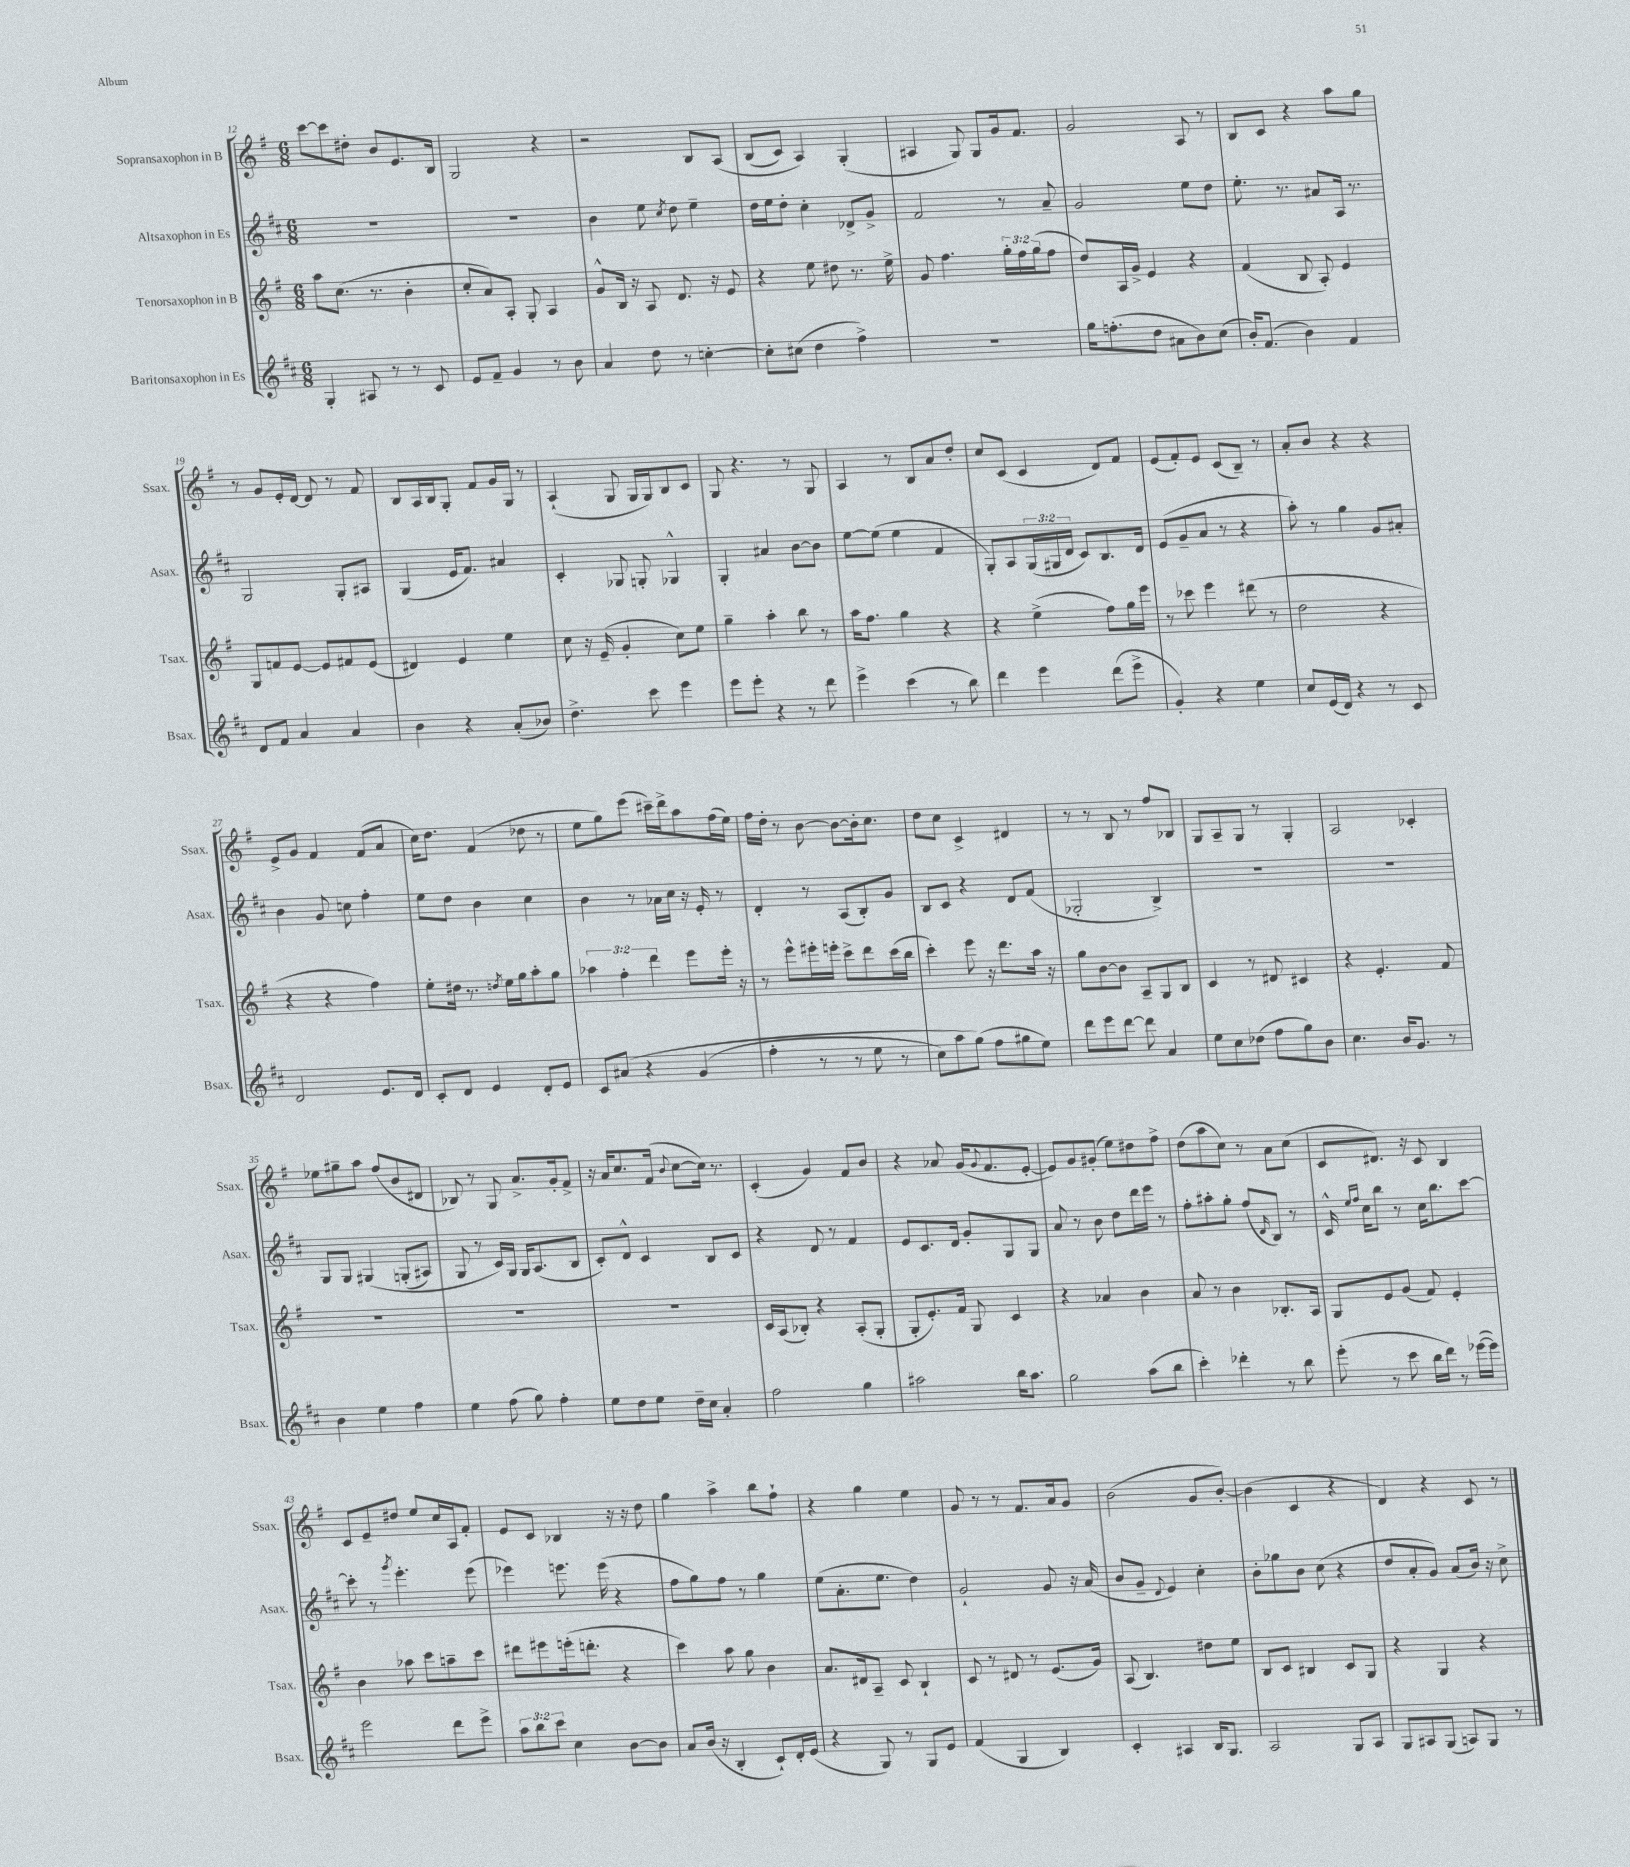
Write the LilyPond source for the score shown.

<<
\new StaffGroup <<
\new Staff = "s0" \with { instrumentName = "Sopransaxophon in B" shortInstrumentName = "Ssax." } {
    \clef treble \key g \major \numericTimeSignature \time 6/8
    c'''8~ c'''8 dis''8-. b'8 e'8. b16 |
    g2 r4 |
    r2 b8 a8\( |
    b8( c'8) a4\) g4-.( |
    ais4 g8) g8 g'16 fis'8. |
    g'2 a8 r8 |
    b8 c'8 r4 a''8 g''8 |
    r8 g'8 e'16-. d'16~ d'8 r8 fis'8 |
    b8 a16 b16 g8-. fis'8 g'16 g16 r8 |
    a4-!( g8 g16 g16) b8 c'8 |
    g8 r4. r8 g8 |
    a4 r8 b8 a'8 d''8-. |
    c''8 c'8( c'4 d'8) fis'8 |
    e'8( fis'8-.) e'8 c'8( b8--) r8 |
    a'8-. b'8 r4 r4 |
    e'8-> g'8 fis'4 fis'8( a'8 |
    c''16) d''8. fis'4( des''8 r8 |
    e''8 g''8) e'''8( cis'''16--) d'''16-> a''8 fis''16( e''16) |
    fis''16 d''16-. r8 b'8~ b'8~ b'16-. c''8. |
    d''8 c''8 c'4-> dis'4 |
    r8 r8 b8 r8 fis''8 bes8 |
    g8 a8-- g8 r8 g4-. |
    a2 ces'4-. |
    ees''8 gis''8-- a''8 fis''8( b'8 dis'8 |
    bes8) r8 g8 a'8.-> g'16-. fis'8-> |
    r16 a'16 c''8. fis'16( \appoggiatura { b'8 } c''8~ c''16) r8. |
    c'4-.( g'4) fis'8 b'8 |
    r4 aes'8 g'16( \appoggiatura { g'8 } fis'8. e'8~-. |
    e'8) g'8 gis'8-.( e''8) dis''8 fis''8-> |
    d''8( a''8 c''8) r8 a'8 c''8( |
    c'8 dis'8.) r16 c'8 b4 |
    c'8 e'8-- dis''8 e''8 c''16 a16 fis'8-. |
    e'8 c'8 bes4 r16 r16 d''8 |
    g''4 a''4-> b''8 fis''8-! |
    r4 g''4 e''4 |
    g'8 r8 r8 fis'8. a'16 g'8 |
    b'2( g'8 b'8~-.) |
    b'4( c'4 r4 |
    d'4) r4 c'8 r8 \bar "|." |
}
\new Staff = "s1" \with { instrumentName = "Altsaxophon in Es" shortInstrumentName = "Asax." } {
    \clef treble \key d \major \numericTimeSignature \time 6/8 \override Staff.TupletNumber.text = #tuplet-number::calc-fraction-text
    R2. |
    R2. |
    b'4 e''8 \acciaccatura { cis''8 } d''8 e''4-- |
    d''16 e''16 d''8-. cis''4-. des'8-> g'8-> |
    fis'2 r8 a'8-- |
    g'2 e''8 d''8 |
    e''8.-. r8. ais'8 a16 r8. |
    g2 g8-. ais8 |
    g4( e'16 fis'8.) ais'4 |
    cis'4-. ges8 g8-. ges4-^ |
    g4-. ais'4 b'8~ b'8 |
    e''8~ e''8( e''4 fis'4 |
    g8-.) a8 \tuplet 3/2 { g16( gis16 d'16 } cis'8) b8. d'16 |
    e'8( g'8-- a'8 r8 r4 |
    a''8-.) r8 g''4 g'8 ais'8-. |
    b'4 g'8 c''8 fis''4-. |
    e''8 d''8 b'4 cis''4 |
    b'4 r8 aes'16 cis''16 r16 e'16-. r8 |
    d'4-. r8 a8( b8-.) g'8 |
    b8 cis'8 r4 d'8 fis'8( |
    ges2-. b4->) |
    R2. |
    R2. |
    g8 g8 gis4\( g8-.( ais8) |
    g8 r8 cis'16\) g16 g16 a8.( b8 |
    cis'8-.) d'8-^ cis'4 b8 cis'8 |
    r4 d'8 r8 fis'4 |
    e'8 cis'8. d'16 g'8-. g8 g8 |
    a'8 r8 b'8 d''8 d'''16 e'''16 r8 |
    fis''8-. ais''8-. g''8-. fis''8( \grace { d'16 } b8) r8 |
    cis'16-^ \grace { e''16 fis''16 } cis''16 b''8 r8 cis''16 b''8. cis'''8~ |
    cis'''8-. r8 \acciaccatura { g'''8 } e'''4.-. e'''8( |
    ees'''4) e'''8. e'''16( r4 |
    fis''8 g''8) fis''8 r8 g''4 |
    e''8( a'8.-. e''8. d''4) |
    g'2-! g'8 r16 a'16( |
    b'8 g'8-- \appoggiatura { d'8 } e'4) cis''4-. |
    b'8-. ges''8 b'8 cis''8( r4 |
    d''8 a'8-. g'8) a'8( b'16) r16 cis''8-> \bar "|." |
}
\new Staff = "s2" \with { instrumentName = "Tenorsaxophon in B" shortInstrumentName = "Tsax." } {
    \clef treble \key g \major \numericTimeSignature \time 6/8 \override Staff.TupletNumber.text = #tuplet-number::calc-fraction-text
    a''8 c''8.( r8. b'4-. |
    c''8-. a'8) a8-. g8-. a4 |
    g'8-^ b16 r16 a8 d'8. r16 e'8 |
    r4 e''8 dis''8 r8. e''16-> |
    g'8 fis''4. \tuplet 3/2 { g''16-. fis''16 g''16( } fis''8 |
    d''8) a16 g'16-> e'4 r4 |
    fis'4( b8 a8-.) e'4 |
    g8 f'8 e'8~ e'8 fis'8 e'8( |
    dis'4) e'4 e''4 |
    c''8 r16 e'16--( g'4-. c''8) e''8 |
    g''4-- a''4-. b''8 r8 |
    a''16 fis''8. g''4 r4 |
    r4 e''4->( fis''8) g''16 e'''16 |
    r8 ces'''8 e'''4 dis'''8( r8 |
    d''2 r4 |
    r4 r4 fis''4) |
    e''8-. dis''16 r8. \acciaccatura { d''8 } e''16 g''16 a''8-. g''8 |
    \tuplet 3/2 { aes''4 fis''4-. d'''4 } e'''8 e'''16-. r16 |
    r8 e'''8-^ eis'''16-. e'''16-. c'''8-> d'''8 c'''16( b''16 |
    c'''4-.) e'''8 r16 d'''8. a''16 r16 |
    g''8 b'8~ b'8 a8-- g8 b8 |
    c'4 r8 dis'8 cis'4 |
    r4 e'4.-. fis'8 |
    R2. |
    R2. |
    R2. |
    c'16 a16( bes8-.) r4 a8-.( g8-. |
    g8-. e'8.-.) fis'16 g8 c'4 |
    r4 aes'4 b'4 |
    a'8 r8 b'4 bes8.-. a16 |
    g8 e'8 g'8( fis'8) e'4-. |
    b'4 aes''8 c'''8 a''8-- c'''8 |
    dis'''8 eis'''8 e'''16-.( d'''8.-. r4 |
    c'''4) a''8 g''8 b'4 |
    a'8. dis'16 a8-- c'8 b4-! |
    c'8 r8 dis'8 r8 e'8.( g'16) |
    a8( b4.) dis''8 e''8 |
    b8 c'8 bis4 c'8 g8 |
    r4 g4 r4 \bar "|." |
}
\new Staff = "s3" \with { instrumentName = "Baritonsaxophon in Es" shortInstrumentName = "Bsax." } {
    \clef treble \key d \major \numericTimeSignature \time 6/8 \override Staff.TupletNumber.text = #tuplet-number::calc-fraction-text
    g4-. ais8 r8 r8 cis'8 |
    e'8 fis'8-- g'4 r8 b'8 |
    a'4 d''8 r8 c''4~-. |
    c''8-. cis''8( d''4 fis''4->) |
    R2. |
    g''16 f''8.-.( d''8 ais'8 b'8) cis''8( |
    b'16-.) fis'8.( b'4) fis'4 |
    d'8 fis'8 a'4 a'4 |
    b'4 r4 a'8-.( bes'8) |
    d''4.-> cis'''8 e'''4 |
    e'''8 e'''8-. r4 r8 d'''8 |
    e'''4-> cis'''4( r8 b''8) |
    d'''4 e'''4 d'''8( e'''8-> |
    g'4-.) r4 e''4 |
    cis''8 e'16( d'16) r4 r8 cis'8 |
    d'2 e'8. d'16 |
    cis'8-. d'8 e'4 d'8-. e'8 |
    cis'8 ais'8\( r4 g'4( |
    fis''4-. r8 r8 e''8 r8 |
    cis''8) a''8 g''8(\) fis''8 gis''8 e''8) |
    d'''8 e'''8 d'''8~ d'''8 a'4 |
    e''8 cis''8 des''8( fis''8 g''8) b'8 |
    cis''4. b'16 g'8. r8 |
    b'4 e''4 fis''4 |
    e''4 fis''8( g''8) fis''4-. |
    e''8 d''8 e''8 d''16-- cis''16 a'4-. |
    fis''2 g''4 |
    ais''2 b''16 ais''8. |
    g''2 a''8( b''8 |
    cis'''4-.) des'''4-. r8 b''8 |
    e'''8-.( r8 cis'''8 b''16 d'''16) r8 ees'''16~( ees'''16) |
    e'''2 d'''8 e'''8-> |
    \tuplet 3/2 { a''8 b''8 cis'''8 } cis''4 b'8~ b'8 |
    a'8 b'16( r16 b4-. cis'8-!) d'16-. e'16( |
    r4 g8) r8 g8 e'8 |
    fis'4( g4 b4) |
    cis'4-. ais4 b16 g8. |
    a2 g8 a8 |
    g8 ais8 g8( a8) g8 r8 \bar "|." |
}
>>
>>
\layout { \context { \Score currentBarNumber = #12 } }
